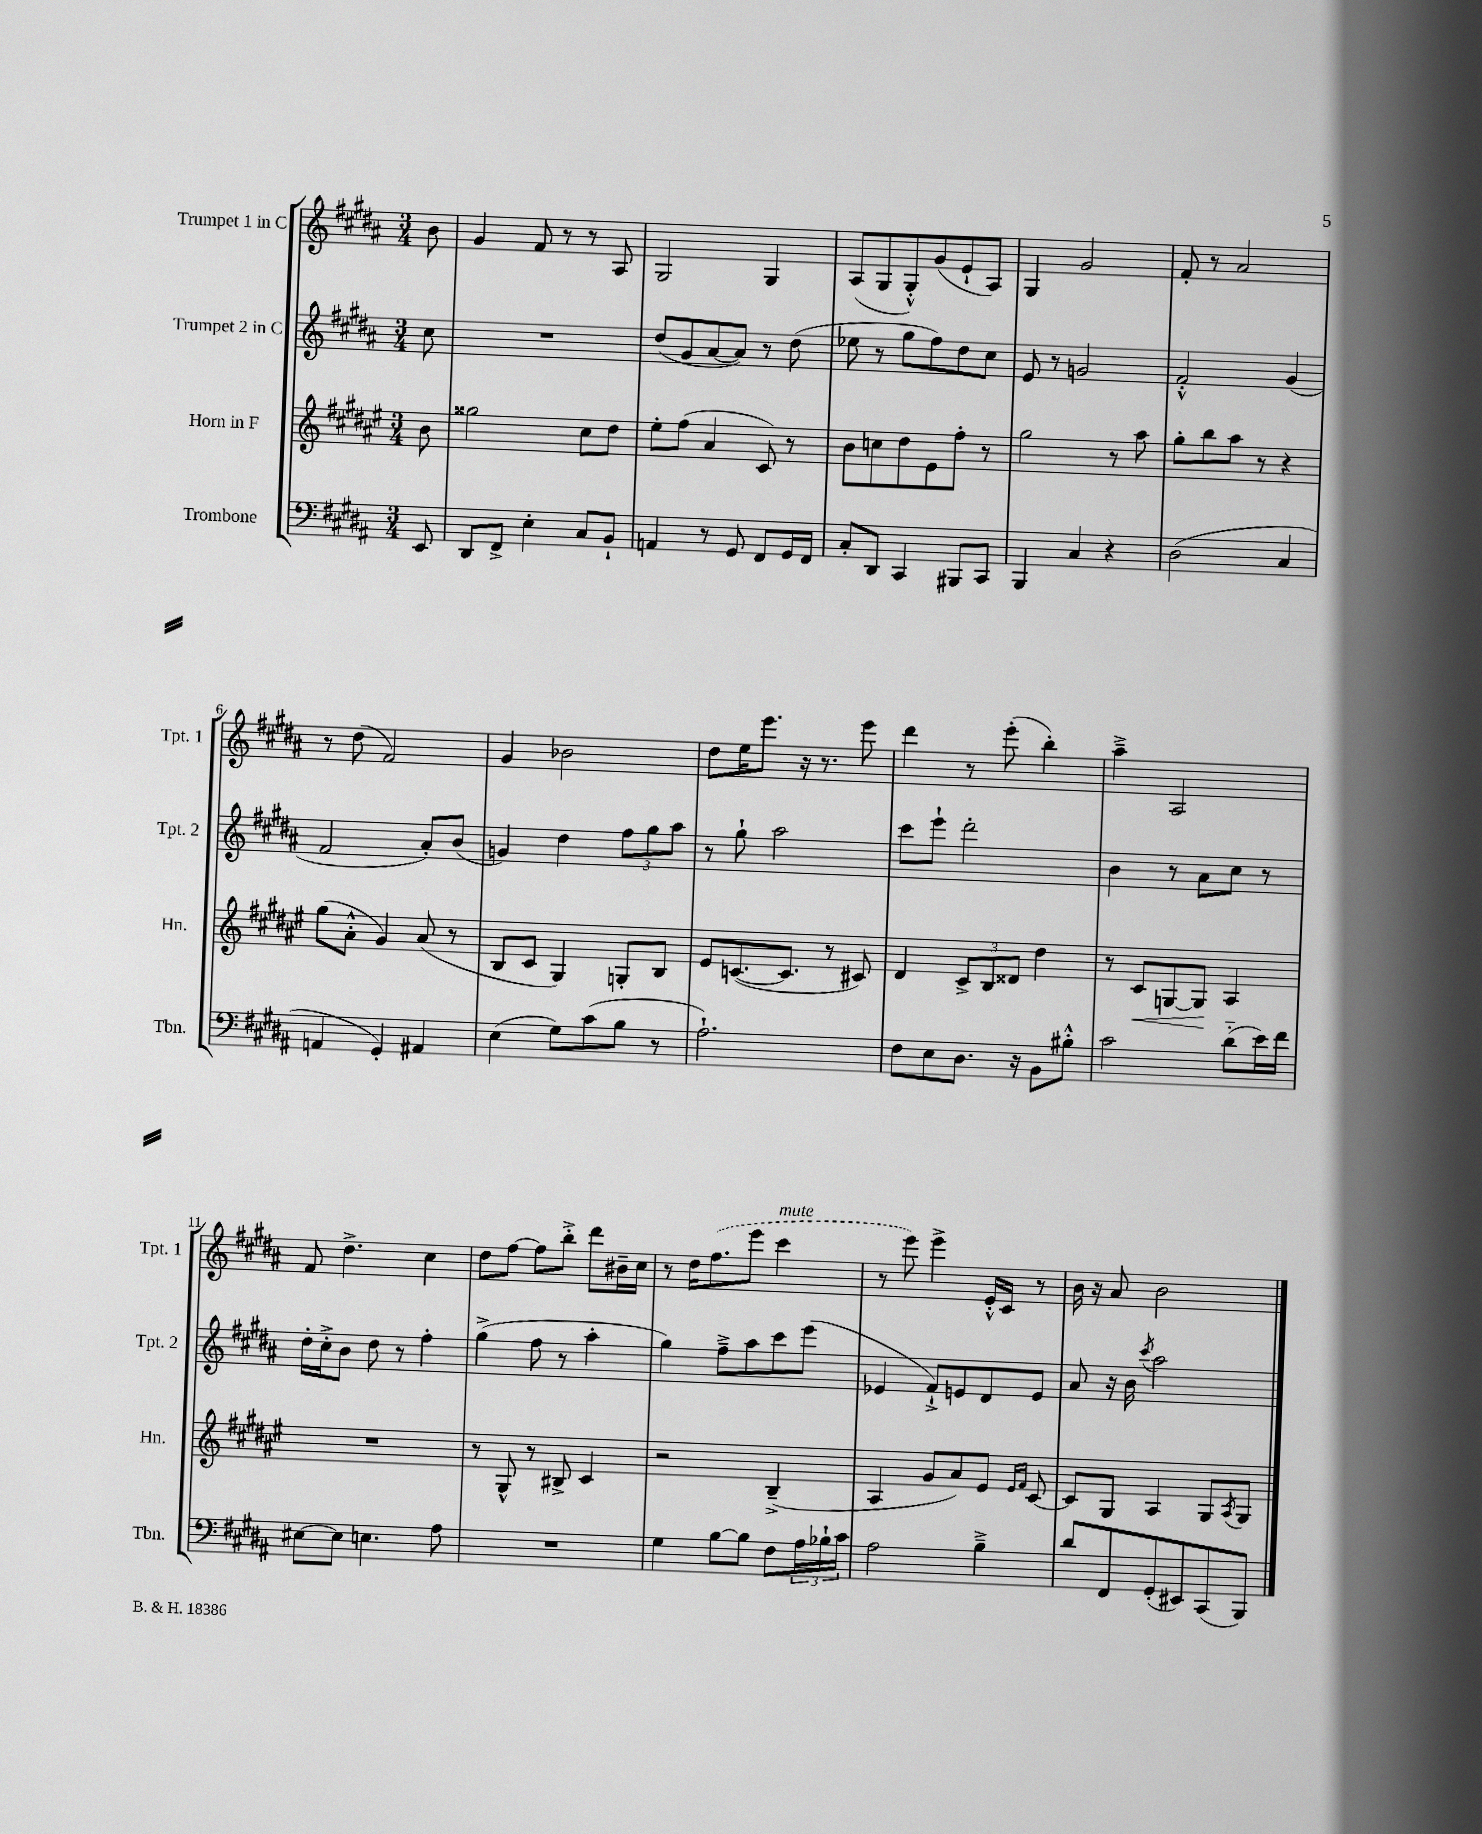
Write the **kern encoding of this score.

**kern	**kern	**kern	**kern
*staff4	*staff3	*staff2	*staff1
*clefF4	*clefG2	*clefG2	*clefG2
*k[f#c#g#d#a#]	*k[f#c#g#d#a#e#]	*k[f#c#g#d#a#]	*k[f#c#g#d#a#]
*M3/4	*M3/4	*M3/4	*M3/4
8EE	8b	8cc#	8b
=	=	=	=
8DD#	2gg##	2.r	4g#
8FF#^	.	.	.
4E'	.	.	8f#
.	.	.	8r
8C#	8cc#	.	8r
8BB`	8dd#	.	8A#
=	=	=	=
4AA	8ee#'	(8dd#	2G#
.	(8ff#	8g#	.
8r	4a#	[8a#	.
8GG#	.	8a#])	.
8FF#	8c#)	8r	4G#
16GG#	8r	(8dd#	.
16FF#	.	.	.
=	=	=	=
8C#'	8b	8ee-	(8A#
8DD#	8cc	8r	8G#
4CC#	8dd#	8gg#	8G#'^^)
.	8e#	8ff#)	(8g#
8BBB#	8ff#'	8dd#	8e`
8CC#	8r	8cc#	8A#)
=	=	=	=
4BBB	2gg#	8e	4G#
.	.	8r	.
4C#	.	2g	2g#
4r	8r	.	.
.	8aa#	.	.
=	=	=	=
(2D#	8gg#'	2f#'^^	8f#'
.	8bb	.	8r
.	8aa#	.	2a#
.	8r	.	.
4C#	4r	(4g#	.
=	=	=	=
4AA	(8gg#	2f#	8r
.	8a#'^^	.	(8dd#
4GG#')	4g#)	.	2f#)
4AA#	(8a#	8a#')	.
.	8r	(8b	.
=	=	=	=
(4E	8B	4g)	4g#
.	8c#	.	.
8G#)	4G#)	4dd#	2b-
(8c#	.	.	.
8B	8G'	12ff#	.
.	.	12gg#	.
8r	8B	.	.
.	.	12aa#	.
=	=	=	=
2.A#`)	8e#	8r	8dd#
.	([8.c	8gg#`	16ee
.	.	.	8.eee
.	.	2aa#	.
.	8.c]	.	.
.	.	.	16r
.	.	.	8.r
.	8r	.	.
.	8c#)	.	8eee
=	=	=	=
8F#	4d#	8ccc#	4ddd#
8E	.	8eee`	.
8.D#	12c#^	2ddd#'	8r
.	12B	.	.
.	.	.	(8eee'
.	12d##	.	.
16r	.	.	.
8BB	4dd#	.	4bb')
8B#'^^	.	.	.
=	=	=	=
2c#	8r	4b	4aa#~^
.	8c#	.	.
.	[8G	8r	2A#
.	8G]	8a#	.
(8d#'~	4A#	8cc#	.
16e)	.	8r	.
16f#	.	.	.
=	=	=	=
[8E#	2.r	16dd#'	8f#
.	.	16cc#'^	.
8E#]	.	8b	4.dd#^
4.E	.	8dd#	.
.	.	8r	.
.	.	4ff#'	4cc#
8A#	.	.	.
=	=	=	=
2.r	8r	(4gg#^	8dd#
.	8G#^^	.	[8ff#
.	8r	8ff#	8ff#]
.	8B#^	8r	8bb'^
.	4c#	4aa#'	8ddd#
.	.	.	16b#~
.	.	.	16cc#
=	=	=	=
4G#	2r	4gg#)	8r
.	.	.	16dd#
.	.	.	(8.ff#
[8B	.	8ff#~^	.
8B]	.	8aa#	8eee
8F#	(4B~^	8ccc#	4ccc#
24A#	.	(8eee	.
24B-`	.	.	.
24c#	.	.	.
=	=	=	=
2A#	4A#	4e-	8r
.	.	.	8eee)
.	8g#	8f#`^)	4eee^
.	8a#)	8e	.
4B~^	8e#	8d#	16e'^^
.	.	.	16c#
.	16qqe#	.	.
.	16qqf#	.	.
.	[8c#	8e	8r
=	=	=	=
8d#	8c#]	8a#	16b
.	.	.	16r
8FF#	8G#	16r	8a#
.	.	16b	.
.	.	8qccc#	.
(8GG#'	4A#	2aa#	2b
8EE#)	.	.	.
(8CC#	8G#	.	.
.	8qA#	.	.
8BBB)	8G#	.	.
==	==	==	==
*-	*-	*-	*-
